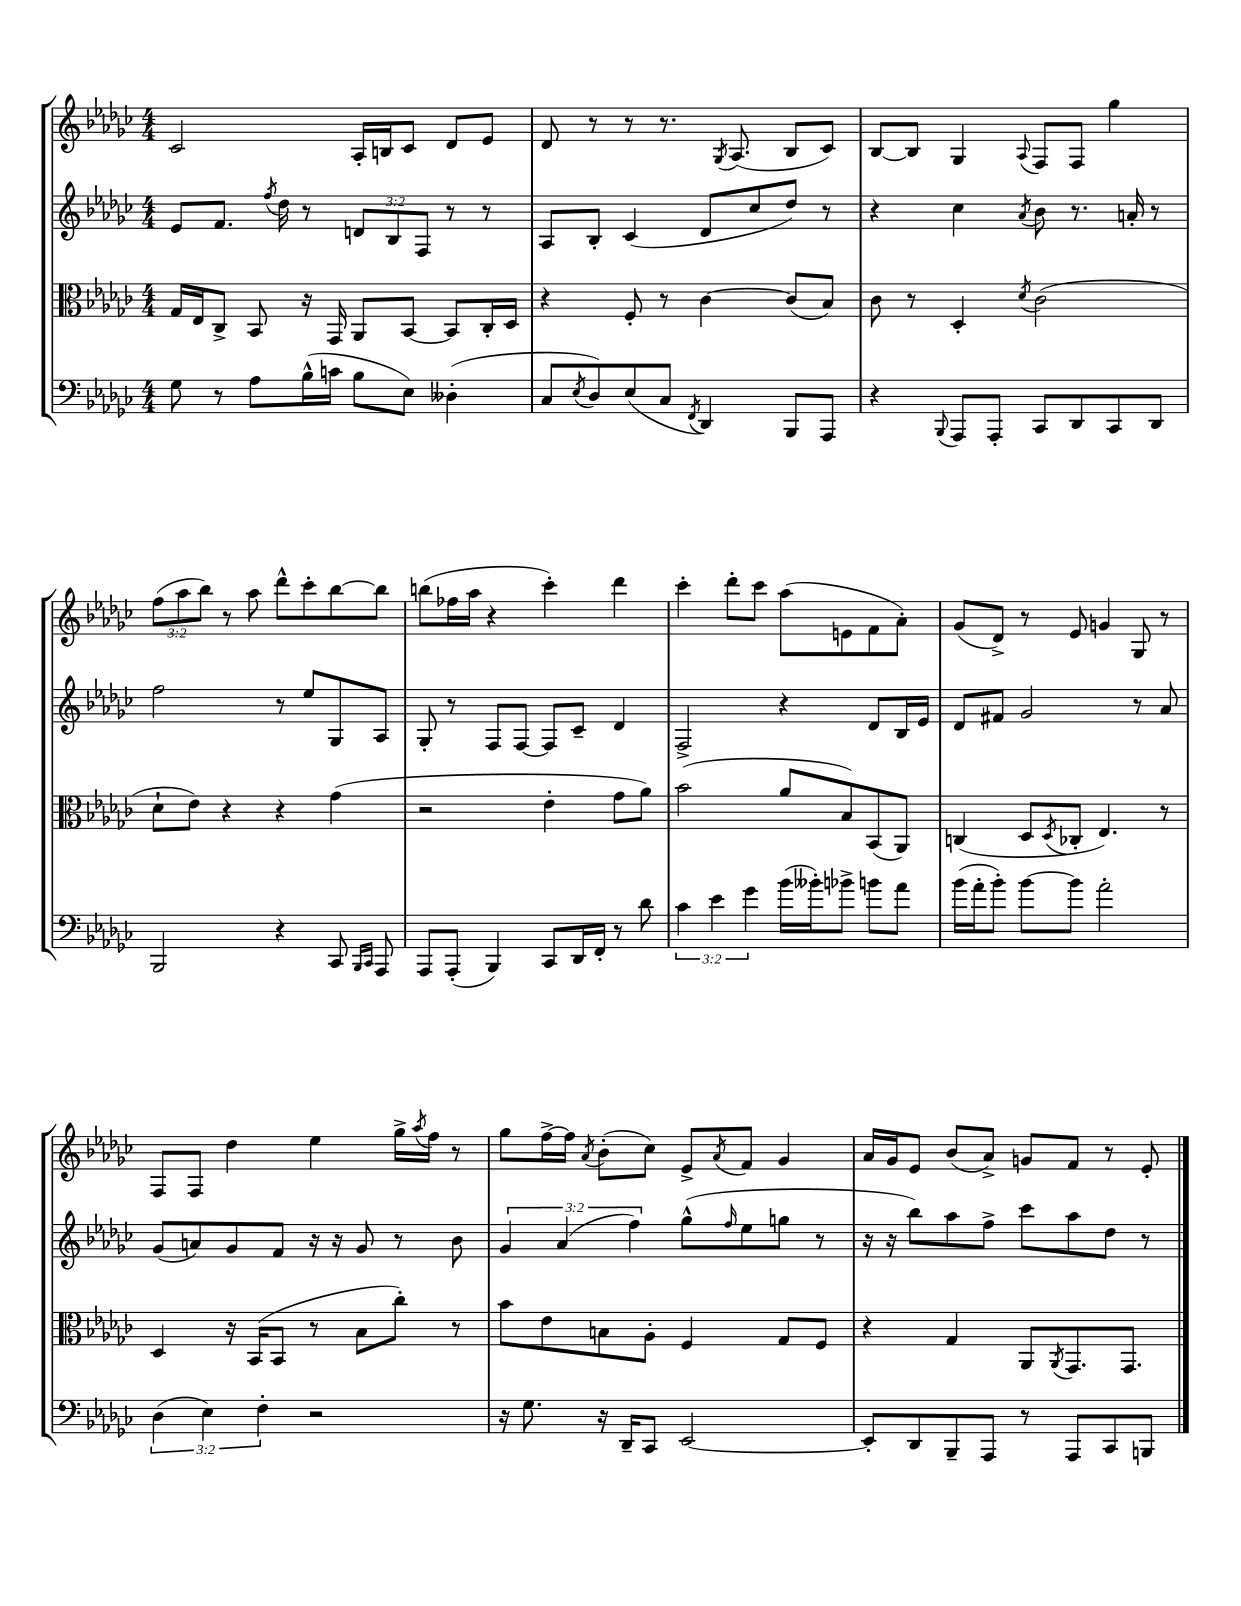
<<
\new StaffGroup <<
\new Staff = "s0" {
    \clef treble \key ges \major \numericTimeSignature \time 4/4 \override Staff.TupletNumber.text = #tuplet-number::calc-fraction-text
    ces'2 aes16-. b16 ces'8 des'8 ees'8 |
    des'8 r8 r8 r8. \acciaccatura { ges8 } aes8.( bes8 ces'8) |
    bes8~ bes8 ges4 \appoggiatura { aes8 } f8 f8 ges''4 |
    \tuplet 3/2 { f''8( aes''8 bes''8) } r8 aes''8 des'''8-^ ces'''8-. bes''8~ bes''8 |
    b''8( fes''16 aes''16 r4 ces'''4-.) des'''4 |
    ces'''4-. des'''8-. ces'''8 aes''8( e'8 f'8 aes'8-.) |
    ges'8( des'8->) r8 ees'8 g'4 ges8 r8 |
    f8 f8 des''4 ees''4 ges''16-> \acciaccatura { aes''8 } f''16 r8 |
    ges''8 f''16~-> f''16 \acciaccatura { aes'8 } bes'8-.( ces''8) ees'8-> \acciaccatura { aes'8 } f'8 ges'4 |
    aes'16 ges'16 ees'8 bes'8( aes'8->) g'8 f'8 r8 ees'8-. \bar "|." |
}
\new Staff = "s1" {
    \clef treble \key ges \major \numericTimeSignature \time 4/4 \override Staff.TupletNumber.text = #tuplet-number::calc-fraction-text
    ees'8 f'8. \acciaccatura { f''8 } des''16 r8 \tuplet 3/2 { d'8 bes8 f8 } r8 r8 |
    aes8 bes8-. ces'4( des'8 ces''8 des''8) r8 |
    r4 ces''4 \acciaccatura { aes'8 } bes'8 r8. a'16-. r8 |
    f''2 r8 ees''8 ges8 aes8 |
    ges8-. r8 f8 f8~ f8 ces'8-- des'4 |
    f2-> r4 des'8 bes16 ees'16 |
    des'8 fis'8 ges'2 r8 aes'8 |
    ges'8( a'8) ges'8 f'8 r16 r16 ges'8 r8 bes'8 |
    \tuplet 3/2 { ges'4 aes'4( f''4) } ges''8-^( \grace { f''16 } ees''8 g''8 r8 |
    r16 r16 bes''8) aes''8 f''8-> ces'''8 aes''8 des''8 r8 \bar "|." |
}
\new Staff = "s2" {
    \clef alto \key ges \major \numericTimeSignature \time 4/4
    ges16 ees16 ces8-> bes,8 r16 ges,16 aes,8 bes,8~ bes,8 ces16-. des16 |
    r4 f8-. r8 ces'4~ ces'8( bes8) |
    ces'8 r8 des4-. \acciaccatura { des'8 } ces'2( |
    des'8-! ees'8) r4 r4 ges'4( |
    r2 ees'4-. ges'8 aes'8) |
    bes'2( aes'8 bes8) bes,8( aes,8) |
    c4( des8 \acciaccatura { des8 } ces8-. ees4.) r8 |
    des4 r16 bes,16( bes,8 r8 bes8 ces''8-.) r8 |
    bes'8 ees'8 b8 aes8-. f4 ges8 f8 |
    r4 ges4 aes,8 \acciaccatura { aes,8 } ges,8. ges,8. \bar "|." |
}
\new Staff = "s3" {
    \clef bass \key ges \major \numericTimeSignature \time 4/4 \override Staff.TupletNumber.text = #tuplet-number::calc-fraction-text
    ges8 r8 aes8 bes16-^( c'16 bes8 ees8) deses4-.( |
    ces8 \acciaccatura { ees8 } des8) ees8( ces8 \acciaccatura { f,8 } des,4) bes,,8 aes,,8 |
    r4 \appoggiatura { bes,,8 } aes,,8 aes,,8-. ces,8 des,8 ces,8 des,8 |
    bes,,2 r4 ces,8 \grace { bes,,16 ces,16 } aes,,8 |
    aes,,8 aes,,8-.( bes,,4) ces,8 des,16 f,16-. r8 des'8 |
    \tuplet 3/2 { ces'4 ees'4 ges'4 } bes'16( beses'16-.) bes'8-> b'8 aes'8 |
    bes'16( aes'16-. bes'8-.) bes'8~ bes'8 aes'2-. |
    \tuplet 3/2 { des4( ees4) f4-. } r2 |
    r16 ges8. r16 des,16-- ces,8 ees,2~ |
    ees,8-. des,8 bes,,8-- aes,,8 r8 aes,,8 ces,8 b,,8 \bar "|." |
}
>>
>>
\layout { \context { \Score \remove "Bar_number_engraver" } }
